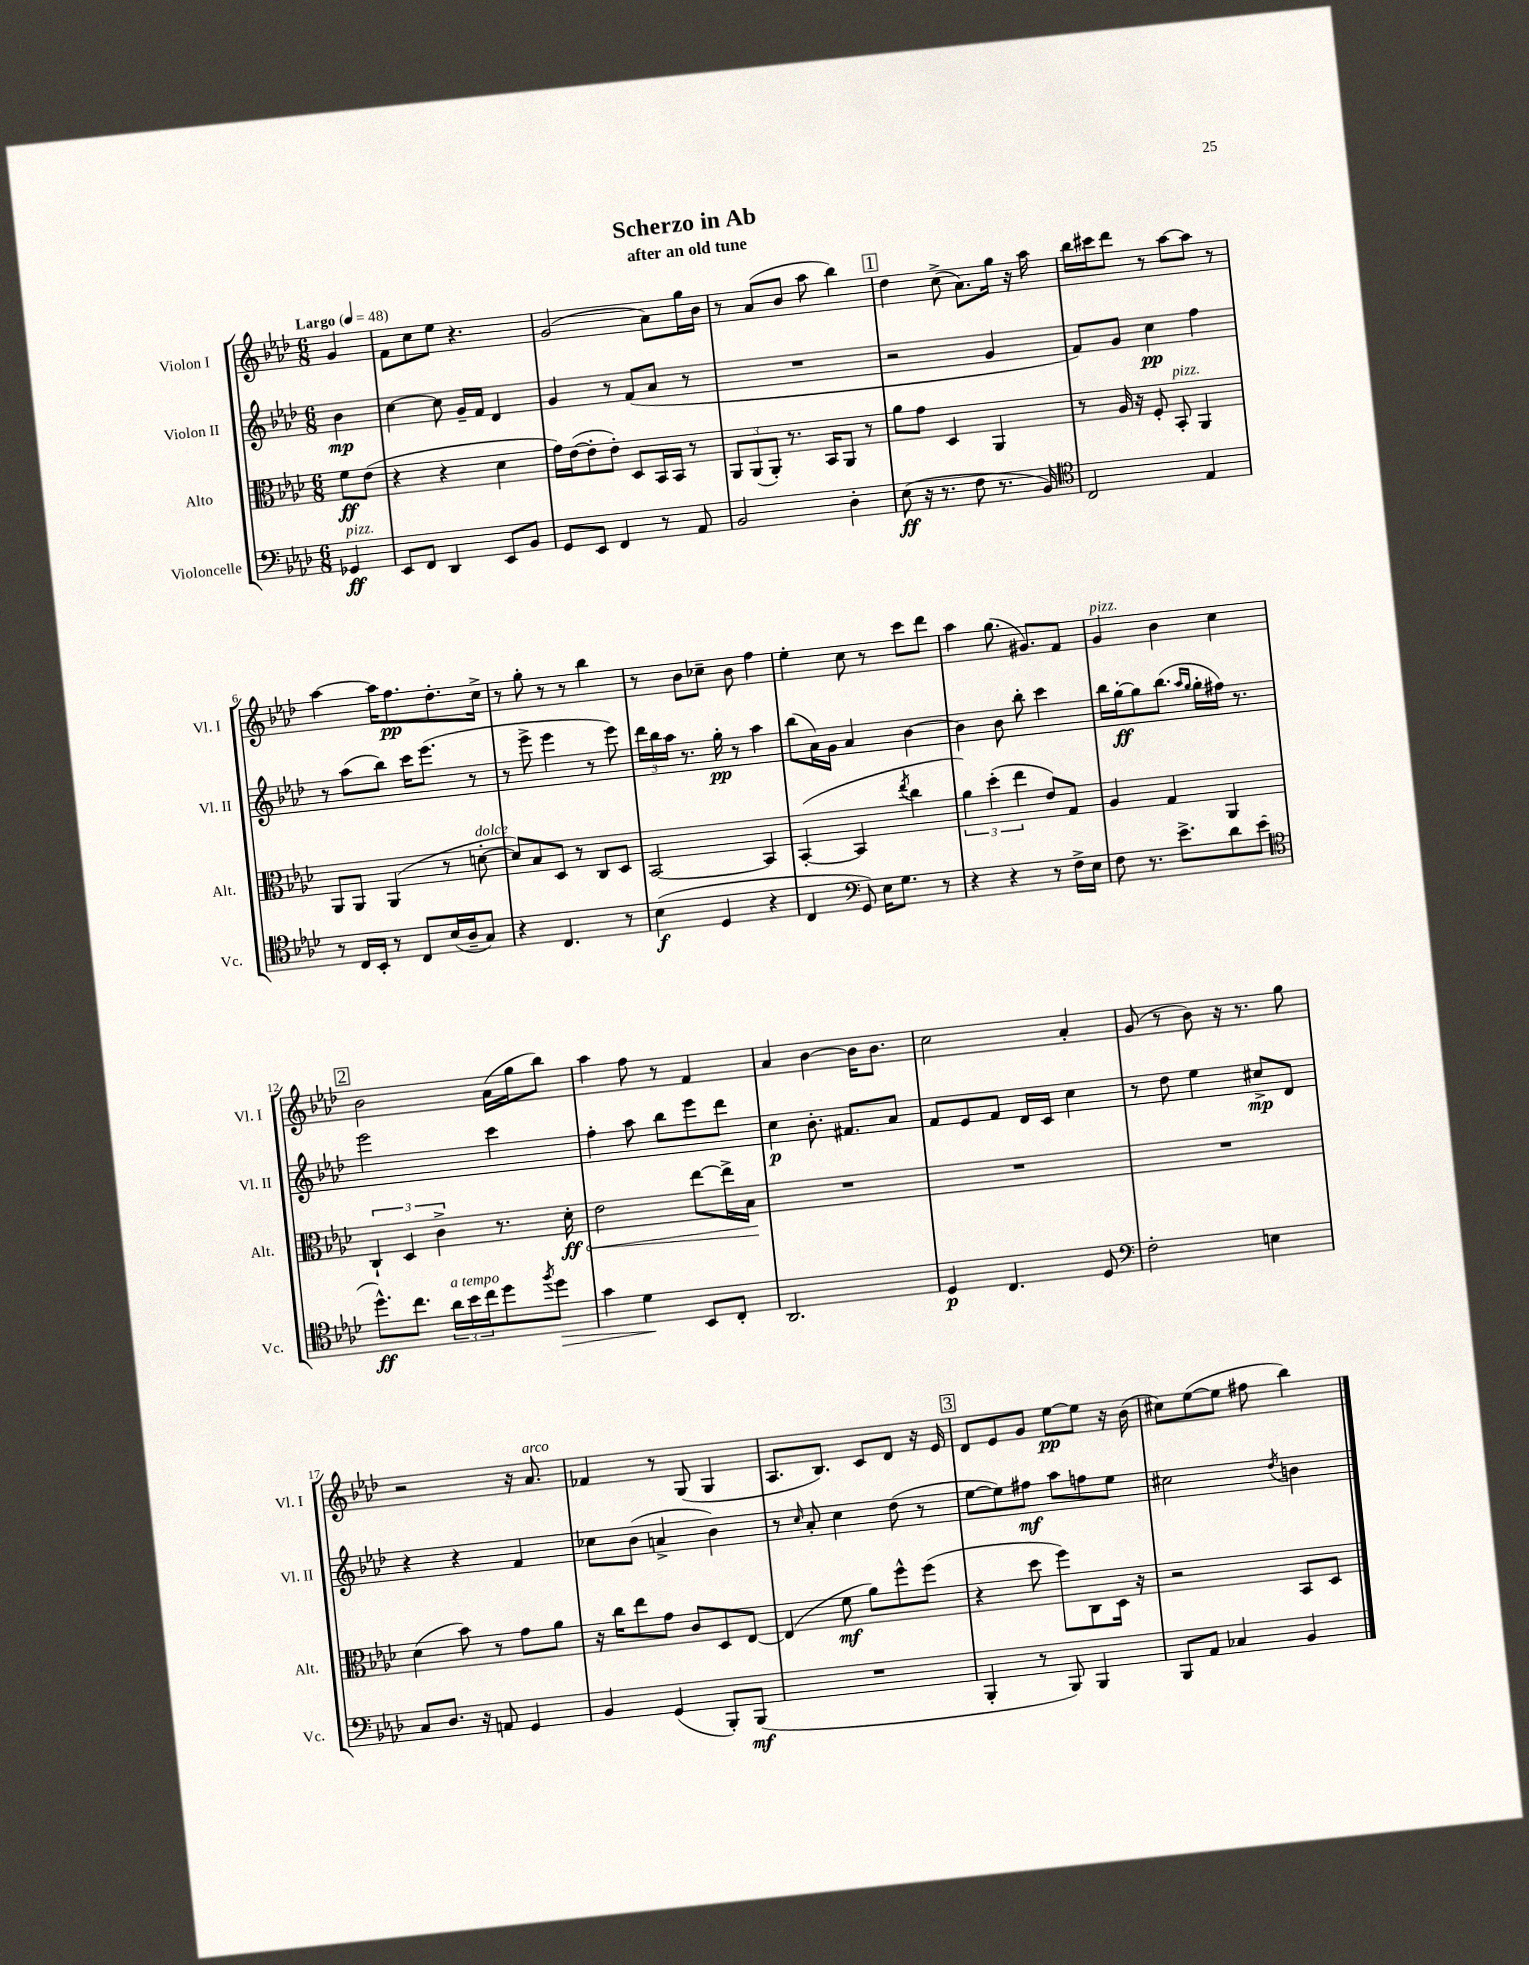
\header { title = "Scherzo in Ab" subtitle = "after an old tune" }
<<
\new StaffGroup <<
\new Staff = "s0" \with { instrumentName = "Violon I" shortInstrumentName = "Vl. I" } {
    \clef treble \key aes \major \numericTimeSignature \time 6/8 \partial 4 \tempo "Largo" 4 = 48
    g'4 |
    f'8 c''8 ees''8 r4. |
    g'2( aes'8) g''16 bes'16 |
    r8 aes'8( bes'8 aes''8 bes''4) |
    \mark \markup { \box "1" } des''4 c''8->( aes'8.) g''16 r16 aes''16 |
    bes''16 cis'''16 des'''8 r8 aes''8~ aes''8 r8 |
    aes''4~ aes''16 f''8.\pp des''8.-. c''16-> |
    r8 g''8-. r8 r8 bes''4 |
    r8 bes'8 ces''8-- bes'8 f''4 |
    ees''4-. c''8 r8 c'''8 des'''8 |
    aes''4 g''8.( gis'8.) f'8 |
    g'4^\markup { \italic "pizz." } bes'4 c''4 |
    \mark \markup { \box "2" } bes'2 aes'16( g''16 bes''8) |
    aes''4 f''8 r8 f'4 |
    aes'4 bes'4~ bes'16 bes'8. |
    c''2 aes'4-. |
    g'8( r8 bes'8) r16 r8. g''8 |
    r2 r16 aes'8.^\markup { \italic "arco" } |
    fes'4 r8 g8( g4 |
    aes8. bes8.) c'8 des'8 r16 ees'16 |
    \mark \markup { \box "3" } des'8 ees'8 g'8 ees''8~\pp ees''8 r16 bes'16( |
    cis''8) ees''8~( ees''8 fis''8 bes''4) \bar "|." |
}
\new Staff = "s1" \with { instrumentName = "Violon II" shortInstrumentName = "Vl. II" } {
    \clef treble \key aes \major \numericTimeSignature \time 6/8 \partial 4
    bes'4\mp |
    c''4~ c''8 g'16-- f'16 des'4 |
    g'4 r8 f'8( aes'8 r8 |
    R2. |
    \mark \markup { \box "1" } r2 g'4 |
    f'8) g'8 c''4\pp f''4 |
    r8 aes''8( bes''8) c'''16 ees'''8.( r8 |
    r8 ees'''8-> ees'''4 r8 ees'''8) |
    \tuplet 3/2 { des'''16 bes''16 aes''16 } r8. g''16-.\pp r8 aes''4 |
    bes''8( aes'16) g'16 aes'4 bes'4~ |
    bes'4 bes'8 bes''8-. c'''4 |
    bes''16 g''16~-.\ff g''8 bes''8.( \grace { aes''16 g''16 } g''16-. fis''16) r8. |
    \mark \markup { \box "2" } ees'''2 c'''4 |
    f''4-. aes''8 bes''8 ees'''8 des'''8 |
    c''4\p bes'8.-. fis'8. aes'8 |
    f'8 ees'8 f'8 des'16 c'16 c''4 |
    r8 des''8 ees''4 cis''8->\mp des'8 |
    r4 r4 f'4 |
    ces''8 bes'8( a'4-> bes'4) |
    r8 \grace { c''16 } aes'8-. c''4 des''8( r8 |
    \mark \markup { \box "3" } ees''8~ ees''8) fis''8\mf aes''8 f''8 ees''8 |
    cis''2 \acciaccatura { des''8 } b'4 \bar "|." |
}
\new Staff = "s2" \with { instrumentName = "Alto" shortInstrumentName = "Alt." } {
    \clef alto \key aes \major \numericTimeSignature \time 6/8 \partial 4
    f'8\ff ees'8( |
    r4 r4 des'4 |
    g'16) ees'16~( ees'8-. ees'8-.) des8 bes,16 bes,16 r8 |
    \tuplet 3/2 { aes,8 aes,8( aes,8-.) } r8. bes,16 aes,8 r8 |
    \mark \markup { \box "1" } aes'8 g'8 des4 aes,4 |
    r8 aes16 r16 f8-. bes,8-.^\markup { \italic "pizz." } aes,4 |
    aes,8 aes,8 aes,4( r8 d'8~-.^\markup { \italic "dolce" } |
    d'8) bes8 des8 r8 c8 des8 |
    bes,2~ bes,4 |
    bes,4~-.( bes,4 \acciaccatura { ees''8 } c''4 |
    \tuplet 3/2 { aes'4) des''4-.( ees''4 } ees'8) g8 |
    aes4 g4 aes,4 |
    \mark \markup { \box "2" } \tuplet 3/2 { c4-! des4 c'4-> } r8. \once \override Hairpin.circled-tip = ##t des'16-.\ff\< |
    ees'2 ees''8~ ees''16-> bes16\! |
    R2. |
    R2. |
    R2. |
    des'4( bes'8) r8 g'8 aes'8 |
    r16 c''16 ees''8 g'8 c'8 des8 ees8~ |
    ees4( f'8\mf aes'8) f''8-^ f''8( |
    \mark \markup { \box "3" } r4 des''8 f''8) c8 des16 r16 |
    r2 bes,8 des8 \bar "|." |
}
\new Staff = "s3" \with { instrumentName = "Violoncelle" shortInstrumentName = "Vc." } {
    \clef bass \key aes \major \numericTimeSignature \time 6/8 \partial 4
    ges,4\ff^\markup { \italic "pizz." } |
    ees,8 f,8 des,4 ees,8 bes,8 |
    g,8 ees,8 f,4 r8 aes,8 |
    bes,2 des4-. |
    \mark \markup { \box "1" } ees8\ff( r16 r8. f8 r8. bes,16) |
    \clef tenor c2 ees4 |
    r8 c16 bes,16-. r8 c8 bes16( aes16-- g8) |
    r4 c4. r8 |
    bes4\f( des4 r4 |
    c4 \clef bass g,8) ees16 g8. r8 |
    r4 r4 r8 f16-> ees16 |
    f8 r8. ees'8.-> des'8 ees'8( |
    \mark \markup { \box "2" } \clef tenor des''8.-^\ff) c''8. \tuplet 3/2 { aes'16^\markup { \italic "a tempo" } bes'16 c''16 } des''8 \acciaccatura { f''8 } des''8\> |
    g'4 des'4\! bes,8 c8-. |
    aes,2. |
    des4\p c4. des8 |
    \clef bass f2-. e4 |
    c8 des8. r16 a,8 g,4 |
    bes,4 g,4( bes,,8-.) bes,,8\mf( |
    R2. |
    \mark \markup { \box "3" } bes,,4-. r8 bes,,8) bes,,4 |
    bes,,8 aes,8 ces4 bes,4 \bar "|." |
}
>>
>>
